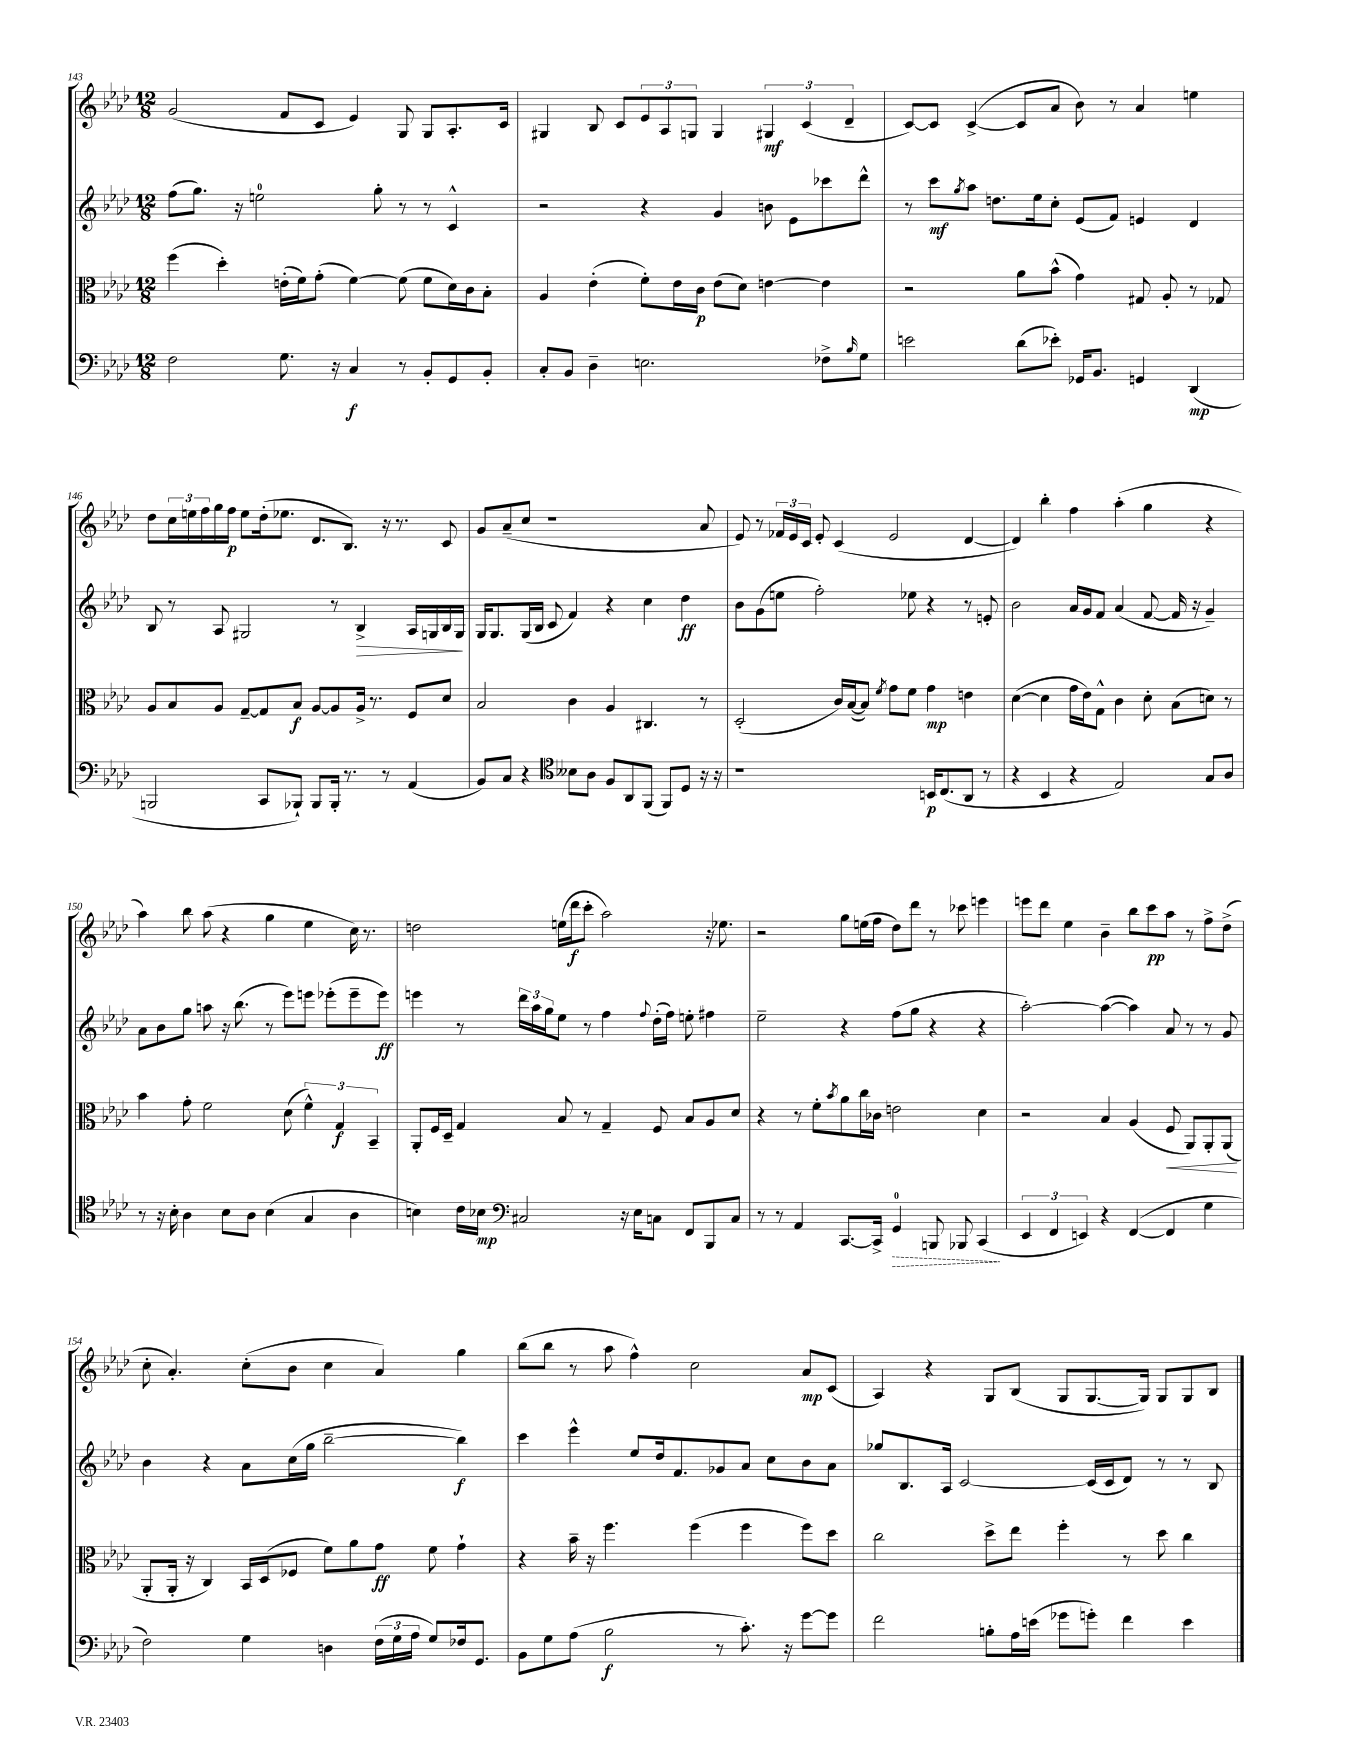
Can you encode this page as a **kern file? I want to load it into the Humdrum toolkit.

**kern	**dynam	**kern	**dynam	**kern	**dynam	**kern	**dynam
*part4	*part4	*part3	*part3	*part2	*part2	*part1	*part1
*staff4	*staff4	*staff3	*staff3	*staff2	*staff2	*staff1	*staff1
*clefF4	*	*clefC3	*	*clefG2	*	*clefG2	*
*k[b-e-a-d-]	*	*k[b-e-a-d-]	*	*k[b-e-a-d-]	*	*k[b-e-a-d-]	*
*M12/8	*	*M12/8	*	*M12/8	*	*M12/8	*
=143	=143	=143	=143	=143	=143	=143	=143
2F\	.	(4ff\	.	(8ff\L	.	(2g/	.
.	.	.	.	8.gg\J)	.	.	.
.	.	4dd-'\)	.	.	.	.	.
.	.	.	.	16r	.	.	.
.	.	.	.	2een\	.	.	.
8.G\	.	(16en'\LL	.	.	.	8f/L	.
.	.	16f\J)	.	.	.	.	.
.	.	(8g'\J	.	.	.	8c/J	.
16r	.	.	.	.	.	.	.
4C/	f	[4f\)	.	.	.	4e-/)	.
.	.	.	.	8gg'\	.	.	.
8r	.	(8f\]	.	8r	.	8G/	.
8BB-'/L	.	8f\L	.	8r	.	8G/L	.
8GG/	.	16d-\L)	.	4c^^/	.	8.A-'/	.
.	.	16c\J	.	.	.	.	.
8BB-'/J	.	8B-'\J	.	.	.	.	.
.	.	.	.	.	.	16c/Jk	.
=144	=144	=144	=144	=144	=144	=144	=144
8C'/L	.	4A-/	.	2r	.	4G#X/	.
8BB-/J	.	.	.	.	.	.	.
4D-~\	.	(4e-'\	.	.	.	8B-/	.
.	.	.	.	.	.	8c/L	.
2.En\	.	8f'\L)	.	4r	.	12e-/	.
.	.	.	.	.	.	12A-/	.
.	.	16e-\L	.	.	.	.	.
.	.	.	.	.	.	12Gn/J	.
.	.	16c\JJ	p	.	.	.	.
.	.	(8e-\L	.	4g/	.	4G/	.
.	.	8d-\J)	.	.	.	.	.
.	.	[4en\	.	8bn\	.	6G#X/	mf
.	.	.	.	8e-\L	.	.	.
.	.	.	.	.	.	(6c/	.
8F-X^\L	.	4e\]	.	8ccc-X\	.	.	.
.	.	.	.	.	.	6d-~/	.
16qqB-/	.	.	.	.	.	.	.
8G\J	.	.	.	8ddd-^^\J	.	.	.
=145	=145	=145	=145	=145	=145	=145	=145
2en\	.	2r	.	8r	.	[8c/L)	.
.	.	.	.	8ccc\L	mf	8c/J]	.
.	.	.	.	8qgg/	.	.	.
.	.	.	.	8aa-\J	.	([4c^/	.
.	.	.	.	8.ddn\L	.	.	.
(8d-\L	.	8a-\L	.	.	.	8c/L]	.
.	.	.	.	16ee-\k	.	.	.
8e-X'\J)	.	(8b-^^\J	.	8cc'\J	.	8a-/J	.
16GG-X/KL	.	4g\)	.	(8e-/L	.	8b-\)	.
8.BB-/J	.	.	.	.	.	.	.
.	.	.	.	8f/J)	.	8r	.
4GGn/	.	8G#X/	.	4en/	.	4a-/	.
.	.	8A-'/	.	.	.	.	.
(4DD-/	mp	8r	.	4d-/	.	4een\	.
.	.	8G-X/	.	.	.	.	.
!!LO:LB:g=z
=146	=146	=146	=146	=146	=146	=146	=146
2BBBn/	.	8A-/L	.	8B-/	.	8dd-\L	.
.	.	8B-/	.	8r	.	24cc\L	.
.	.	.	.	.	.	24een\	.
.	.	.	.	.	.	24ff\	.
.	.	8A-/J	.	8A-/	.	16gg\	.
.	.	.	.	.	.	16ff\JJ	p
.	.	[8G~/L	.	2G#X/	.	8ee\L	.
8CC/L	.	8G/]	.	.	.	(16dd-'\k	.
.	.	.	.	.	.	8.ee-X\J	.
8BBB-X`/J)	.	8B-/J	f	.	.	.	.
8BBB-/L	.	[8A-/L	.	.	.	8.d-/L	.
16BBB-'/Jk	.	8A-/]	.	8r	.	.	.
8.r	.	.	.	.	.	8.B-/J)	.
!	!	!	!	!	!LO:HP:b	!	!
.	.	16A-^/Jk	.	4B-^/	>	.	.
.	.	8.r	.	.	.	.	.
8r	.	.	.	.	.	16r	.
.	.	.	.	.	.	8.r	.
(4AA-/	.	8F/L	.	16A-/LL	.	.	.
.	.	.	.	16Gn/	.	.	.
.	.	8d-/J	.	16B-/	.	8c/	.
.	.	.	.	16G/JJ	.	.	.
.	.	.	.	.	]	.	.
=147	=147	=147	=147	=147	=147	=147	=147
8BB-/L)	.	2B-/	.	16G/KL	.	8g/L	.
.	.	.	.	8.G/	.	.	.
8C/J	.	.	.	.	.	(8a-~/	.
4r	.	.	.	(16G/L	.	8cc/J	.
.	.	.	.	16B-/JJ	.	.	.
.	.	.	.	8c/	.	1r	.
*clefC4	*	*	*	*	*	*	*
8B--X\L	.	4c\	.	4f/)	.	.	.
8A-\J	.	.	.	.	.	.	.
8F/L	.	4A-/	.	4r	.	.	.
8AA-/	.	.	.	.	.	.	.
(8FF/J	.	4.C#X/	.	4cc\	.	.	.
8FF/L)	.	.	.	.	.	.	.
8D-/J	.	.	.	4dd-\	ff	.	.
16r	.	8r	.	.	.	8a-/	.
16r	.	.	.	.	.	.	.
=148	=148	=148	=148	=148	=148	=148	=148
1r	.	(2D-'/	.	8b-\L	.	8e-/)	.
.	.	.	.	(8g\	.	8r	.
.	.	.	.	8een\J	.	24f-X/LL	.
.	.	.	.	.	.	24e-/	.
.	.	.	.	.	.	24c/JJ	.
.	.	.	.	2ff'\)	.	8e-'/	.
.	.	16c/LL)	.	.	.	(4c/	.
.	.	([16B-/J	.	.	.	.	.
.	.	8B-/J])	.	.	.	.	.
.	.	8qf/	.	.	.	.	.
.	.	8g\L	.	.	.	2e-/	.
.	.	8f\J	.	8ee-X\	.	.	.
16BBn/KL	p	4g\	mp	4r	.	.	.
(8.C/	.	.	.	.	.	.	.
8AA-/J	.	4en\	.	8r	.	[4d-/	.
8r	.	.	.	8en'/	.	.	.
=149	=149	=149	=149	=149	=149	=149	=149
4r	.	([4d-\	.	2b-\	.	4d-/])	.
4BB-/	.	4d-\]	.	.	.	4bb-'\	.
4r	.	16g\LL	.	16a-/LL	.	4ff\	.
.	.	16e-\J)	.	16g/J	.	.	.
.	.	8G^^\J	.	8f/J	.	.	.
2E-/)	.	4c\	.	(4a-/	.	(4aa-'\	.
.	.	8d-'\	.	[8f/	.	4gg\	.
.	.	(8B-\L	.	16f/]	.	.	.
.	.	.	.	16r	.	.	.
8G/L	.	8dn\J)	.	4g~/)	.	4r	.
8A-/J	.	8r	.	.	.	.	.
!!LO:LB:g=z
=150	=150	=150	=150	=150	=150	=150	=150
8r	.	4b-\	.	8a-\L	.	4aa-\)	.
16r	.	.	.	8b-\	.	.	.
16B-'\	.	.	.	.	.	.	.
4A-\	.	8g'\	.	8gg\J	.	8bb-\	.
.	.	2f\	.	8aan\	.	(8aa-\	.
8B-\L	.	.	.	16r	.	4r	.
.	.	.	.	(8.bb-\	.	.	.
8A-\J	.	.	.	.	.	.	.
(4B-\	.	.	.	8r	.	4gg\	.
.	.	(8d-\	.	8eee-\L)	.	.	.
4G/	.	6f^^\)	.	8eeen\J	.	4ee-\	.
.	.	.	.	(8eee-X'\L	.	.	.
.	.	6G/	f	.	.	.	.
4A-\	.	.	.	8eee-~\	.	16cc\)	.
.	.	.	.	.	.	8.r	.
.	.	6BB-~/	.	.	.	.	.
.	.	.	.	8eee-\J)	ff	.	.
=151	=151	=151	=151	=151	=151	=151	=151
4Bn\)	.	8AA-'/L	.	4eeen\	.	2ddn\	.
.	.	16F/L	.	.	.	.	.
.	.	16D-~/JJ	.	.	.	.	.
16c\LL	.	4G/	.	8r	.	.	.
16B-X\JJ	mp	.	.	.	.	.	.
*clefF4	*	*	*	*	*	*	*
2C#X/	.	.	.	24ddd-\LL	.	.	.
.	.	.	.	24aa-\	.	.	.
.	.	.	.	24gg\J	.	.	.
.	.	8B-/	.	8ee-\J	.	(16een\LL	.
.	.	.	.	.	.	16ddd-\J	f
.	.	8r	.	8r	.	8ccc'\J	.
.	.	4G~/	.	4ff\	.	2aa-\)	.
16r	.	.	.	.	.	.	.
16E-\KL	.	.	.	.	.	.	.
.	.	.	.	8qqff/	.	.	.
8Cn\J	.	8F/	.	(16dd-'\LL	.	.	.
.	.	.	.	16ff\JJ)	.	.	.
8FF/L	.	8B-/L	.	8een'\	.	.	.
8BBB-/	.	8A-/	.	4ff#X\	.	16r	.
.	.	.	.	.	.	8.ee-X\	.
8C/J	.	8d-/J	.	.	.	.	.
=152	=152	=152	=152	=152	=152	=152	=152
8r	.	4r	.	2ee-~\	.	2r	.
8r	.	.	.	.	.	.	.
4AA-/	.	8r	.	.	.	.	.
.	.	8f'\L	.	.	.	.	.
.	.	8qb-/	.	.	.	.	.
[8.CC/L	.	8a-\	.	4r	.	8gg\L	.
.	.	16cc\L	.	.	.	(16een\L	.
16CC^/Jk]	.	16c-X\JJ	.	.	.	16ff\JJ	.
!	!LO:HP:b	!	!	!	!	!	!
4GG/	>	2en\	.	(8ff\L	.	8dd-\L)	.
.	.	.	.	8gg\J	.	8ddd-\J	.
8BBBn/	.	.	.	4r	.	8r	.
8BBB-X/	.	.	.	.	.	8ccc-X\	.
(4CC/	.	4d-\	.	4r	.	4eeen\	.
.	]	.	.	.	.	.	.
=153	=153	=153	=153	=153	=153	=153	=153
6EE-/	.	2r	.	[2aa-'\)	.	8eeen\L	.
.	.	.	.	.	.	8ddd-\J	.
6FF/	.	.	.	.	.	.	.
.	.	.	.	.	.	4ee-\	.
6EEn/)	.	.	.	.	.	.	.
4r	.	4B-/	.	(4aa-\_	.	4b-~\	.
([4FF/	.	(4A-/	.	4aa-\])	.	8bb-\L	.
.	.	.	.	.	.	8ccc\	pp
!	!	!	!LO:HP:b	!	!	!	!
4FF/]	.	8F/	<	8a-/	.	8aa-\J	.
.	.	8AA-/L)	.	8r	.	8r	.
4G\	.	8AA-'/	.	8r	.	8ff^\L	.
.	.	(8AA-/J	.	8g/	.	(8dd-^\J	.
.	.	.	[	.	.	.	.
!!LO:LB:g=z
=154	=154	=154	=154	=154	=154	=154	=154
2F\)	.	8AA-'/L	.	4b-\	.	8cc'\	.
.	.	16AA-'/Jk	.	.	.	4.a-'/)	.
.	.	16r	.	.	.	.	.
.	.	4C/)	.	4r	.	.	.
4G\	.	16BB-/LL	.	8a-\L	.	(8cc'\L	.
.	.	(16D-/J	.	.	.	.	.
.	.	8F-X/J	.	(16cc\L	.	8b-\J	.
.	.	.	.	16gg\JJ	.	.	.
4Dn\	.	8f\L)	.	[2bb-~\	.	4cc\	.
.	.	8a-\	.	.	.	.	.
(24F\LL	.	8g\J	ff	.	.	4a-/)	.
24G\	.	.	.	.	.	.	.
24A-\JJ	.	.	.	.	.	.	.
8G/L)	.	8f\	.	.	.	.	.
16F-X/k	.	4g`\	.	4bb-\])	f	4gg\	.
8.GG/J	.	.	.	.	.	.	.
=155	=155	=155	=155	=155	=155	=155	=155
8BB-\L	.	4r	.	4ccc\	.	(8bb-\L	.
8G\	.	.	.	.	.	8bb-\J	.
(8A-\J	.	16b-~\	.	4eee-^^\	.	8r	.
.	.	16r	.	.	.	.	.
2B-\	f	4.ff\	.	.	.	8aa-\	.
.	.	.	.	8ee-/L	.	4ff^^\)	.
.	.	.	.	16dd-/k	.	.	.
.	.	.	.	8.f/	.	.	.
.	.	(4ff\	.	.	.	2cc\	.
8r	.	.	.	8g-X/	.	.	.
8.c'\)	.	4ff\	.	8a-/J	.	.	.
.	.	.	.	8cc\L	.	.	.
16r	.	.	.	.	.	.	.
[8g\L	.	8ff\L)	.	8b-\	.	8a-/L	mp
8g\J]	.	8dd-\J	.	8a-\J	.	(8c/J	.
=156	=156	=156	=156	=156	=156	=156	=156
2f\	.	2cc\	.	8gg-X/L	.	4A-/)	.
.	.	.	.	8.B-/	.	.	.
.	.	.	.	.	.	4r	.
.	.	.	.	16A-/Jk	.	.	.
.	.	.	.	[2c/	.	.	.
8Bn'\L	.	8dd-^\L	.	.	.	8G/L	.
16A-\L	.	8ee-\J	.	.	.	(8B-/J	.
(16en\JJ	.	.	.	.	.	.	.
8g-X\L	.	4ff'\	.	.	.	8G/L	.
8gn'\J)	.	.	.	(16c/LL]	.	[8.G/	.
.	.	.	.	16c/J	.	.	.
4f\	.	8r	.	8d-/J)	.	.	.
.	.	.	.	.	.	16G/Jk])	.
.	.	8dd-\	.	8r	.	8G/L	.
4e\	.	4cc\	.	8r	.	8G/	.
.	.	.	.	8B-/	.	8B-/J	.
==	==	==	==	==	==	==	==
*-	*-	*-	*-	*-	*-	*-	*-
